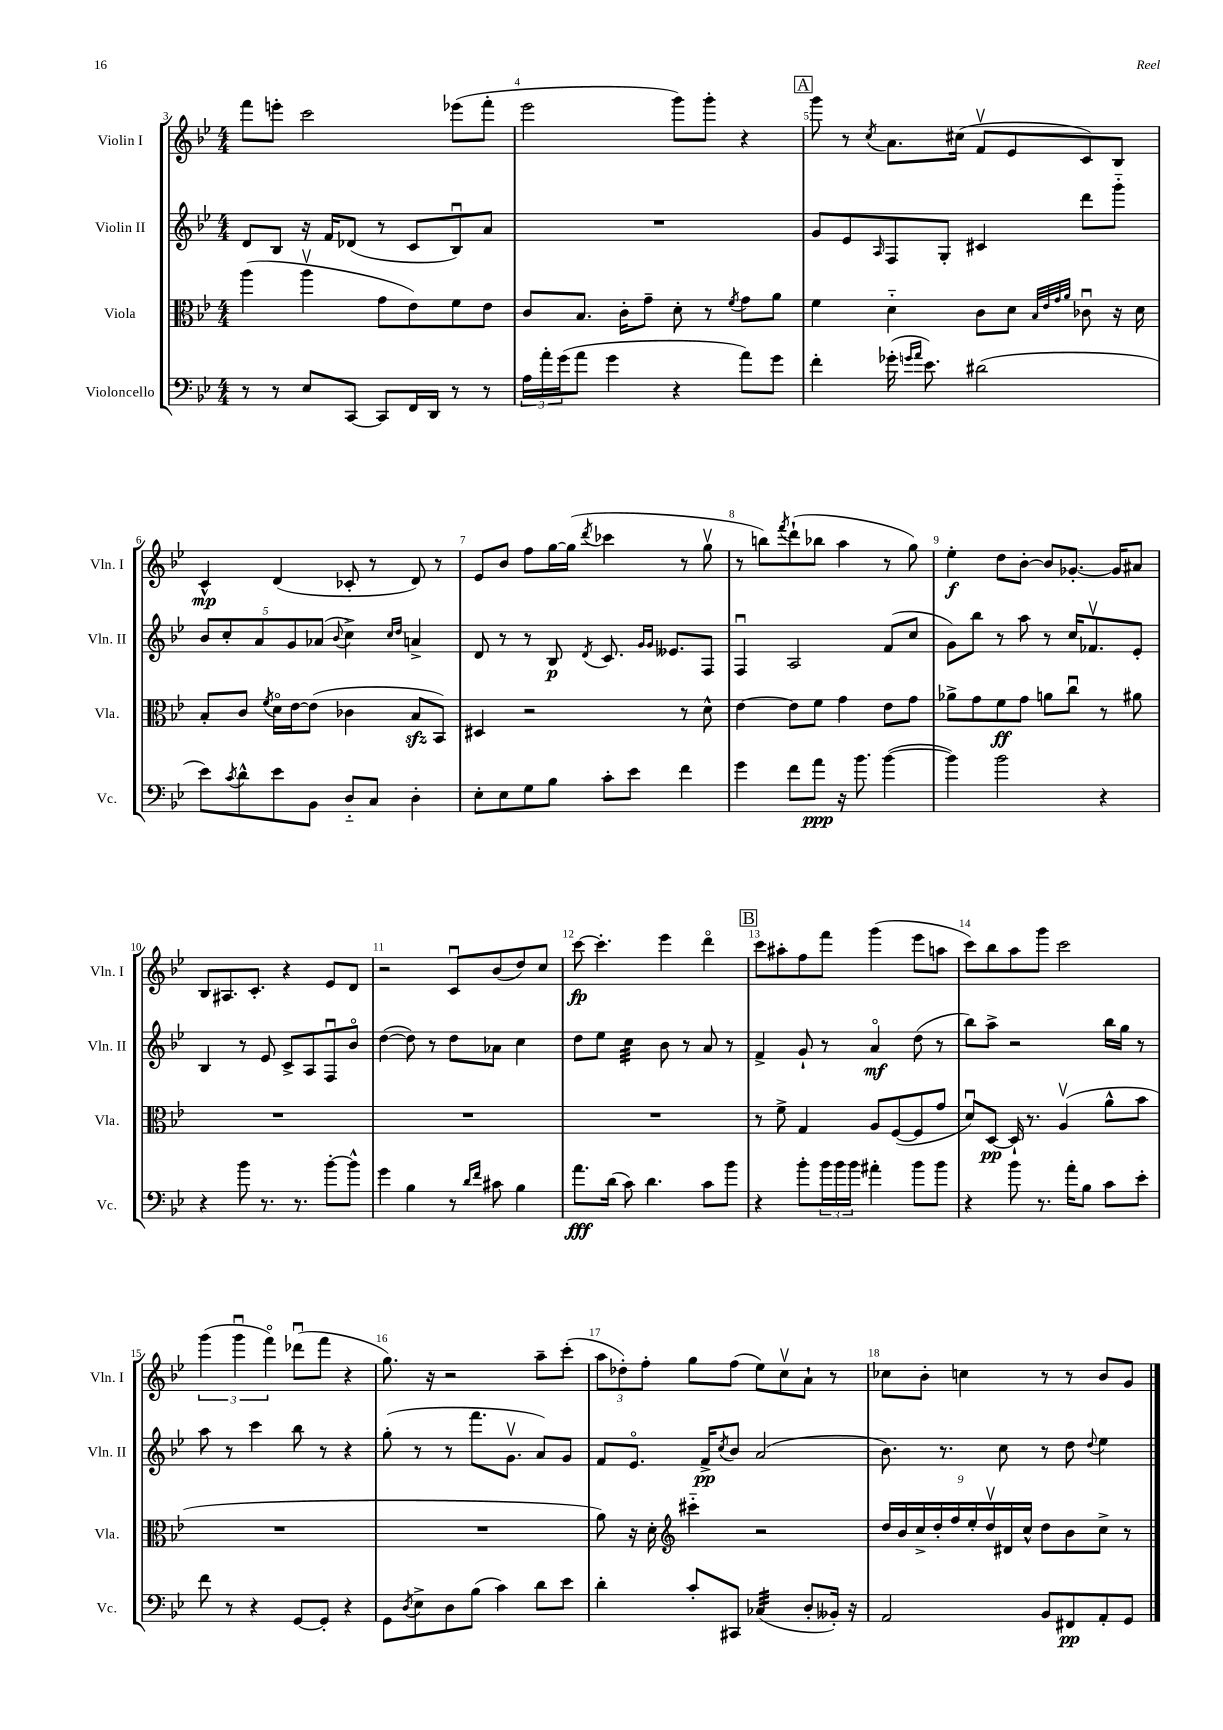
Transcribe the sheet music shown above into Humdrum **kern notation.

**kern	**kern	**kern	**kern
*staff4	*staff3	*staff2	*staff1
*clefF4	*clefC3	*clefG2	*clefG2
*k[b-e-]	*k[b-e-]	*k[b-e-]	*k[b-e-]
*M4/4	*M4/4	*M4/4	*M4/4
8r	(4aa	8d	8fff
8r	.	8B-	8eee'
8E-	4aav	16r	2ccc
.	.	16f	.
[8CC	.	(8d-	.
8CC]	8g	8r	.
16FF	8e-)	8c	.
16DD	.	.	.
8r	8f	8B-u)	(8eee-
8r	8e-	8a	8fff'
=	=	=	=
24A	8c	1r	2eee-
24a'	.	.	.
(24g	.	.	.
8a	8.B-	.	.
4g	.	.	.
.	16c'	.	.
.	8g~	.	.
4r	8d'	.	8ggg)
.	8r	.	8ggg'
.	8qf	.	.
8a)	8g	.	4r
8g	8a	.	.
=	=	=	=
4f'	4f	8g	8ggg
.	.	8e-	8r
.	.	16qqA	8qcc
(16g-'	4d'~	8F	8.a
16qqg	.	.	.
16qqa	.	.	.
8.e-)	.	.	.
.	.	8G'	.
.	.	.	(16cc#
(2d#	8c	4c#	8fv
.	8d	.	8e-
.	32qqB-	.	.
.	32qqe-	.	.
.	32qqg	.	.
.	32qqa	.	.
.	8c-u	8ddd	8c)
.	16r	8ggg'~	8B-
.	16d	.	.
=	=	=	=
8e-)	8B-'	10b-	4c^^
.	.	10cc'	.
8qc	.	.	.
8d^^	8c	.	.
.	.	10a	.
.	8qf	.	.
8e-	16do	.	(4d
.	.	10g	.
.	[16e-	.	.
8BB-	(8e-]	.	.
.	.	(10a-	.
.	.	8qqb-	.
8D'~	4c-	4cc^)	8c-'
8C	.	.	8r
.	.	16qqcc	.
.	.	16qqdd	.
4D'	8B-	4a^	8d)
.	8BB-)	.	8r
=	=	=	=
8E-'	4D#	8d	8e-
8E-	.	8r	8b-
8G	2r	8r	8ff
8B-	.	8B-	[16gg
.	.	.	(16gg]
.	.	8qd	8qddd
8c'	.	8.c	4ccc-
8e-	.	.	.
.	.	16qqg	.
.	.	16qqg	.
.	.	8.e--	.
4f	8r	.	8r
.	8d^^	8F	8ggv
=	=	=	=
4g	[4e-	4Fu	8r
.	.	.	8bb)
.	.	.	8qfff
8f	8e-]	2A	(8ddd`
8a	8f	.	8bb-
16r	4g	.	4aa
8.b-	.	.	.
([4b-	8e-	(8f	8r
.	8g	8cc	8gg)
=	=	=	=
4b-])	8a-^	8g)	4ee-'
.	8g	8bb-	.
2b-	8f	8r	8dd
.	8g	8aa	[8b-'
.	8a	8r	8b-]
.	8ccu	16cc	[8.g-'
.	.	8.f-v	.
4r	8r	.	.
.	.	.	16g-]
.	8a#	8e-'	8a#
=	=	=	=
4r	1r	4B-	8B-
.	.	.	8.A#
8b-	.	8r	.
.	.	.	8.c'
8.r	.	8e-	.
.	.	8c^	4r
8.r	.	.	.
.	.	8A	.
[8b-'	.	8Fu	8e-
8b-^^]	.	8b-o	8d
=	=	=	=
4g	1r	([4dd	2r
4B-	.	8dd])	.
.	.	8r	.
8r	.	8dd	8cu
16qqd	.	.	.
16qqf	.	.	.
8c#	.	8a-	(8b-
4B-	.	4cc	8dd)
.	.	.	8cc
=	=	=	=
8.a	1r	8dd	[8ccc
.	.	8ee-	4.ccc']
(16d	.	.	.
8c)	.	4cc	.
4.d	.	.	.
.	.	8b-	4eee-
.	.	8r	.
8c	.	8a	4dddo
8b-	.	8r	.
=	=	=	=
4r	8r	4f^	8ccc
.	8f^	.	8aa#'
8b-'	4G	8g`	8ff
24b-	.	8r	8fff
24b-	.	.	.
24b-	.	.	.
4a#'	8A	4ao	(4ggg
.	([8F	.	.
8b-	8F]	(8dd	8eee-
8b-	8g	8r	8aa
=	=	=	=
4r	8du)	8bb-)	8ccc)
.	[8D	8aa^	8bb-
8b-	16D`]	2r	8aa
.	8.r	.	.
8.r	.	.	8ggg
.	(4Av	.	2ccc
16a'	.	.	.
8B-	.	.	.
8c	8a^^	16bb-	.
.	.	16gg	.
8e-'	8b-	8r	.
=	=	=	=
8f	1r	8aa	(6ggg
8r	.	8r	.
.	.	.	6gggu
4r	.	4ccc	.
.	.	.	6fffo)
[8GG	.	8bb-	(8ddd-u
8GG']	.	8r	8fff
4r	.	4r	4r
=	=	=	=
8GG	1r	(8gg'	8.gg)
8qD	.	.	.
8E-^	.	8r	.
.	.	.	16r
8D	.	8r	2r
(8B-	.	8.fff	.
4c)	.	.	.
.	.	8.gv	.
8d	.	8a)	8aa~
8e-	.	8g	(8ccc'
=	=	=	=
4d'	8a)	8f	12aa
.	.	.	12dd-')
.	16r	8.e-o	.
.	.	.	12ff'
.	16d'	.	.
*	*clefG2	*	*
8c'	4ccc#'~	.	8gg
.	.	16f^	.
.	.	8qcc	.
8CC#	.	8b-	(8ff
(4C-	2r	(2a	8ee-)
.	.	.	8ccv
8D'	.	.	8a`
16BB--')	.	.	8r
16r	.	.	.
=	=	=	=
2AA	18dd	8.b-)	8cc-
.	18b-	.	.
.	18cc^	.	.
.	.	.	8b-'
.	18dd'	.	.
.	.	8.r	.
.	18ff	.	.
.	.	.	4cc
.	18ee-'	.	.
.	18ddv	.	.
.	.	8cc	.
.	18d#	.	.
.	18cc^^	.	.
8BB-	8dd	8r	8r
8FF#	8b-	8dd	8r
.	.	8qqdd	.
8AA'	8cc^	4ee-	8b-
8GG	8r	.	8g
==	==	==	==
*-	*-	*-	*-
